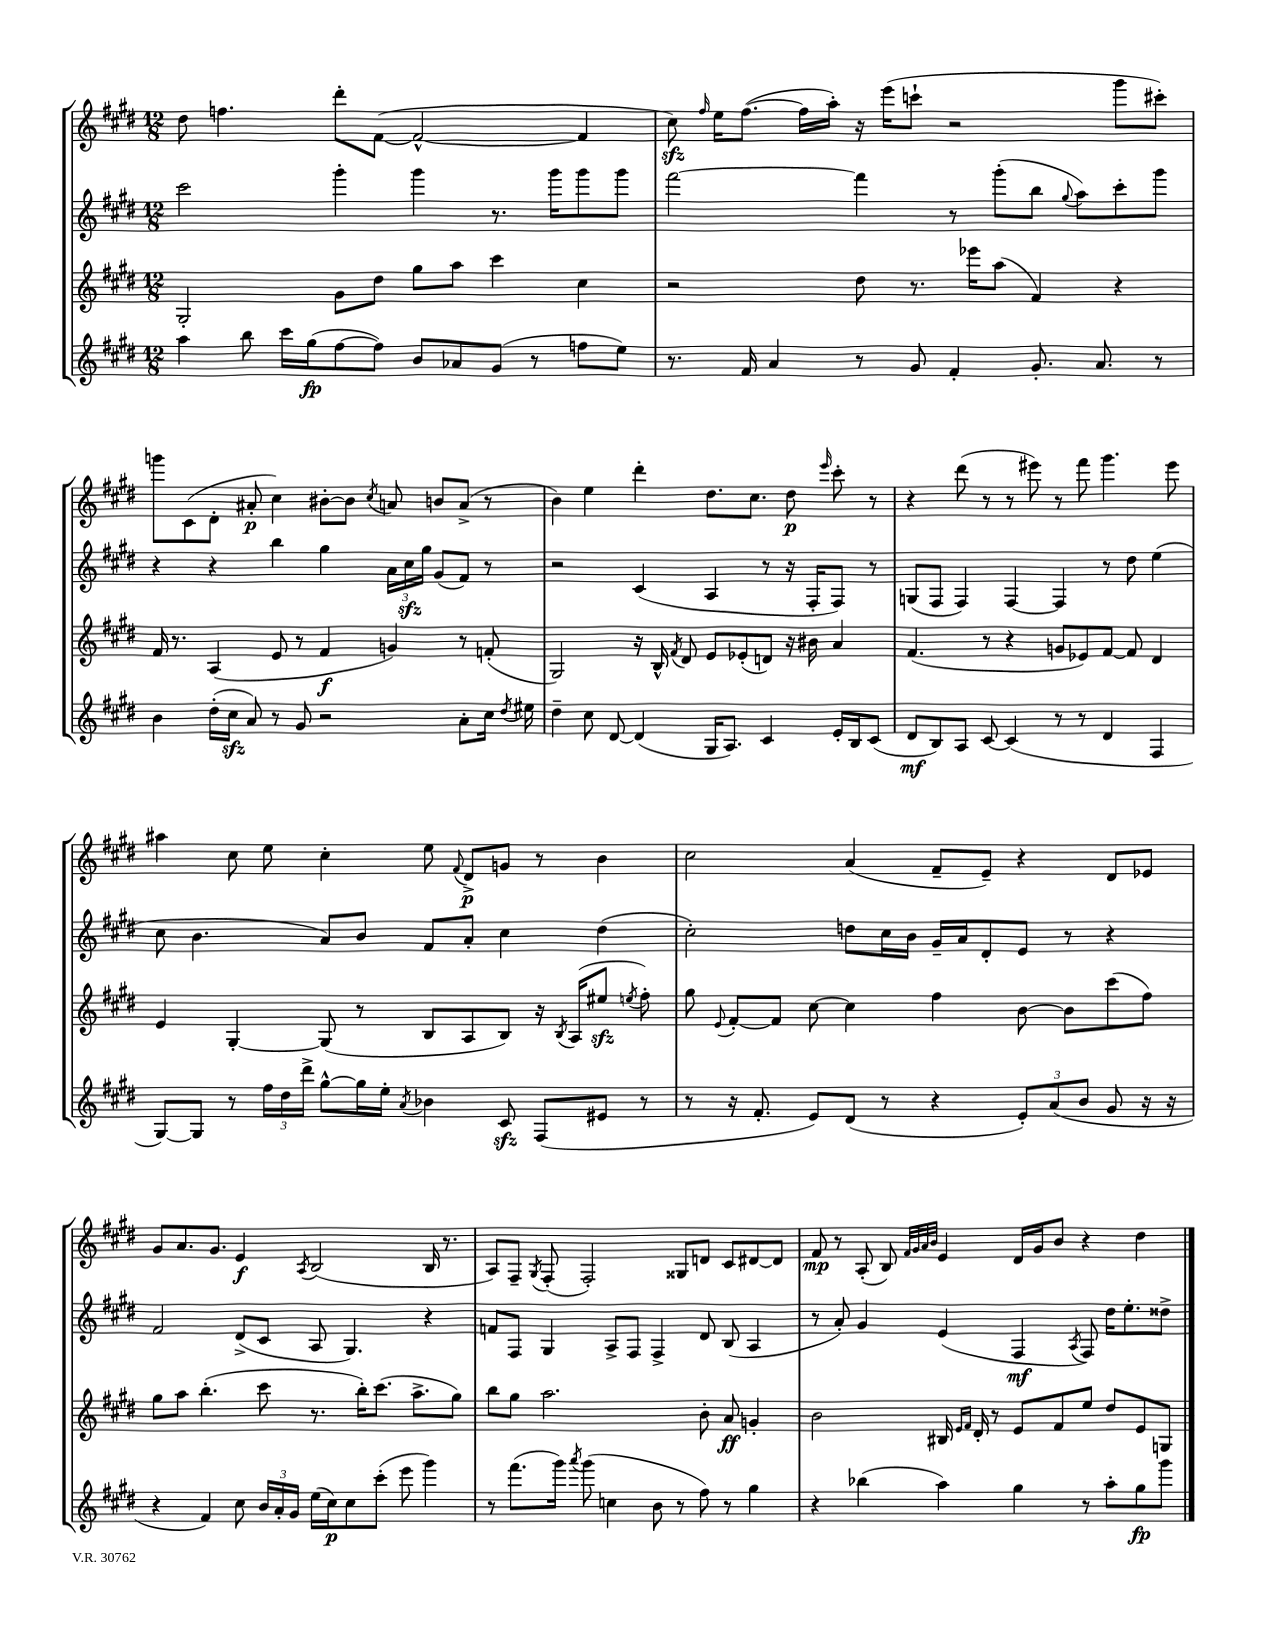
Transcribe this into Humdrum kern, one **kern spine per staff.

**kern	**kern	**kern	**kern
*staff4	*staff3	*staff2	*staff1
*clefG2	*clefG2	*clefG2	*clefG2
*k[f#c#g#d#]	*k[f#c#g#d#]	*k[f#c#g#d#]	*k[f#c#g#d#]
*M12/8	*M12/8	*M12/8	*M12/8
4aa	2G#'	2ccc#	8dd#
.	.	.	4.ff
8bb	.	.	.
16ccc#	.	.	.
(16gg#	.	.	.
[8ff#	8g#	4ggg#'	8ddd#'
8ff#])	8dd#	.	([8f#
8b	8gg#	4ggg#	2f#^^_
8a-	8aa	.	.
(8g#	4ccc#	8.r	.
8r	.	.	.
.	.	16ggg#	.
8ff	4cc#	8ggg#	4f#]
8ee)	.	8ggg#	.
=	=	=	=
8.r	2r	[2fff#	8cc#)
.	.	.	16qqff#
.	.	.	16ee
16f#	.	.	([8.ff#
4a	.	.	.
.	.	.	16ff#]
.	.	.	16aa')
8r	8dd#	4fff#]	16r
.	.	.	(16eee
8g#	8.r	.	8ccc`
4f#'	.	8r	2r
.	16eee-	.	.
.	(8aa	(8ggg#'	.
8.g#'	4f#)	8bb	.
.	.	8qqgg#	.
.	.	8aa)	.
8.a	.	.	.
.	4r	8ccc#'	8ggg#
8r	.	8ggg#	8ccc#')
=	=	=	=
4b	16f#	4r	8ggg
.	8.r	.	.
.	.	.	(8c#
(16dd#'	(4A	4r	8d#'
16cc#	.	.	.
8a)	.	.	8a#'
8r	8e	4bb	4cc#)
8g#	8r	.	.
2r	4f#	4gg#	[8b#'
.	.	.	8b#]
.	.	.	8qcc#
.	4g)	24a	8a
.	.	24cc#	.
.	.	24gg#	.
.	.	(8g#	8b
8a'	8r	8f#)	(8a^
16cc#	(8f'	8r	8r
8qdd#	.	.	.
16ee#	.	.	.
=	=	=	=
4dd#~	2G#)	2r	4b)
8cc#	.	.	4ee
[8d#	.	.	.
(4d#]	16r	(4c#	4ddd#'
.	16B^^	.	.
.	8qf#	.	.
.	8d#	.	.
16G#	8e	4A	8.dd#
8.A)	.	.	.
.	(8e-'	.	.
.	.	.	8.cc#
4c#	8d)	8r	.
.	16r	16r	8dd#
.	16b#	16F#'	.
.	.	.	16qqeee
16e'	4a	8F#)	8ccc#'
16B	.	.	.
(8c#	.	8r	8r
=	=	=	=
8d#	(4.f#	(8G	4r
8B)	.	8F#	.
8A	.	4F#)	(8ddd#
[8c#	8r	.	8r
(4c#]	4r	[4F#	8r
.	.	.	8eee#)
8r	8g	4F#]	8r
8r	8e-)	.	8fff#
4d#	[8f#	8r	4.ggg#
.	8f#]	8dd#	.
4F#	4d#	(4ee	.
.	.	.	8eee#
=	=	=	=
[8G#)	4e	8cc#	4aa#
8G#]	.	4.b	.
8r	[4G#'	.	8cc#
24ff#	.	.	8ee
24dd#	.	.	.
24ddd#^	.	.	.
[8gg#^^	(8G#]	8a)	4cc#'
16gg#]	8r	8b	.
16ee'	.	.	.
8qa	.	.	.
4b-	8B	8f#	8ee
.	.	.	8qqf#
.	8A	8a'	8d#^
8c#	8B)	4cc#	8g
(8F#	16r	.	8r
.	8qB	.	.
.	(16A	.	.
8e#	8ee#	(4dd#	4b
.	8qee	.	.
8r	8ff#')	.	.
=	=	=	=
8r	8gg#	2cc#')	2cc#
.	8qqe	.	.
16r	[8f#'	.	.
8.f#'	.	.	.
.	8f#]	.	.
8e)	[8cc#	.	.
(8d#	4cc#]	8dd	(4a
8r	.	16cc#	.
.	.	16b	.
4r	4ff#	16g#~	8f#~
.	.	16a	.
.	.	8d#'	8e~)
12e')	[8b	8e	4r
(12a	.	.	.
.	8b]	8r	.
12b	.	.	.
8g#	(8ccc#	4r	8d#
16r	8ff#)	.	8e-
16r	.	.	.
=	=	=	=
4r	8gg#	2f#	8g#
.	8aa	.	8.a
4f#)	(4.bb'	.	.
.	.	.	8.g#
8cc#	.	(8d#^	4e
24b	8ccc#	8c#	.
24a'	.	.	.
24g#	.	.	.
.	.	.	8qA
(16ee	8.r	8A	(2B
16cc#)	.	.	.
8cc#	.	4.G#)	.
.	16bb')	.	.
(8ccc#'	(8.ccc#	.	.
8eee	.	.	.
.	8.aa^	.	.
4ggg#)	.	4r	16B
.	.	.	8.r
.	8gg#)	.	.
=	=	=	=
8r	8bb	8f	8A)
(8.fff#	8gg#	8F#	8F#~
.	.	.	8qG#
.	2.aa	4G#	(8F#'
16ggg#)	.	.	.
8qaaa	.	.	.
(8ggg#	.	.	2F#')
4cc	.	8A^	.
.	.	8F#	.
8b	.	4F#^	.
8r	.	.	8G##
8ff#)	8b'	8d#	8d
8r	8a	(8B	8c#
4gg#	4g'	4A	[8d#
.	.	.	8d#]
=	=	=	=
4r	2b	8r	8f#
.	.	8a')	8r
(4bb-	.	4g#	(8A'
.	.	.	8B)
.	.	.	32qqf#
.	.	.	32qqg#
.	.	.	32qqa
.	.	.	32qqb
4aa)	16B#	(4e	4e
.	16qqe	.	.
.	16qqf#	.	.
.	16d#'	.	.
.	8r	.	.
4gg#	8e	4F#	16d#
.	.	.	16g#
.	8f#	.	8b
.	.	8qA	.
8r	8ee	8F#)	4r
8aa'	8dd#	16dd#	.
.	.	8.ee'	.
8gg#	8e	.	4dd#
8ggg#	8G	8dd##^	.
==	==	==	==
*-	*-	*-	*-
